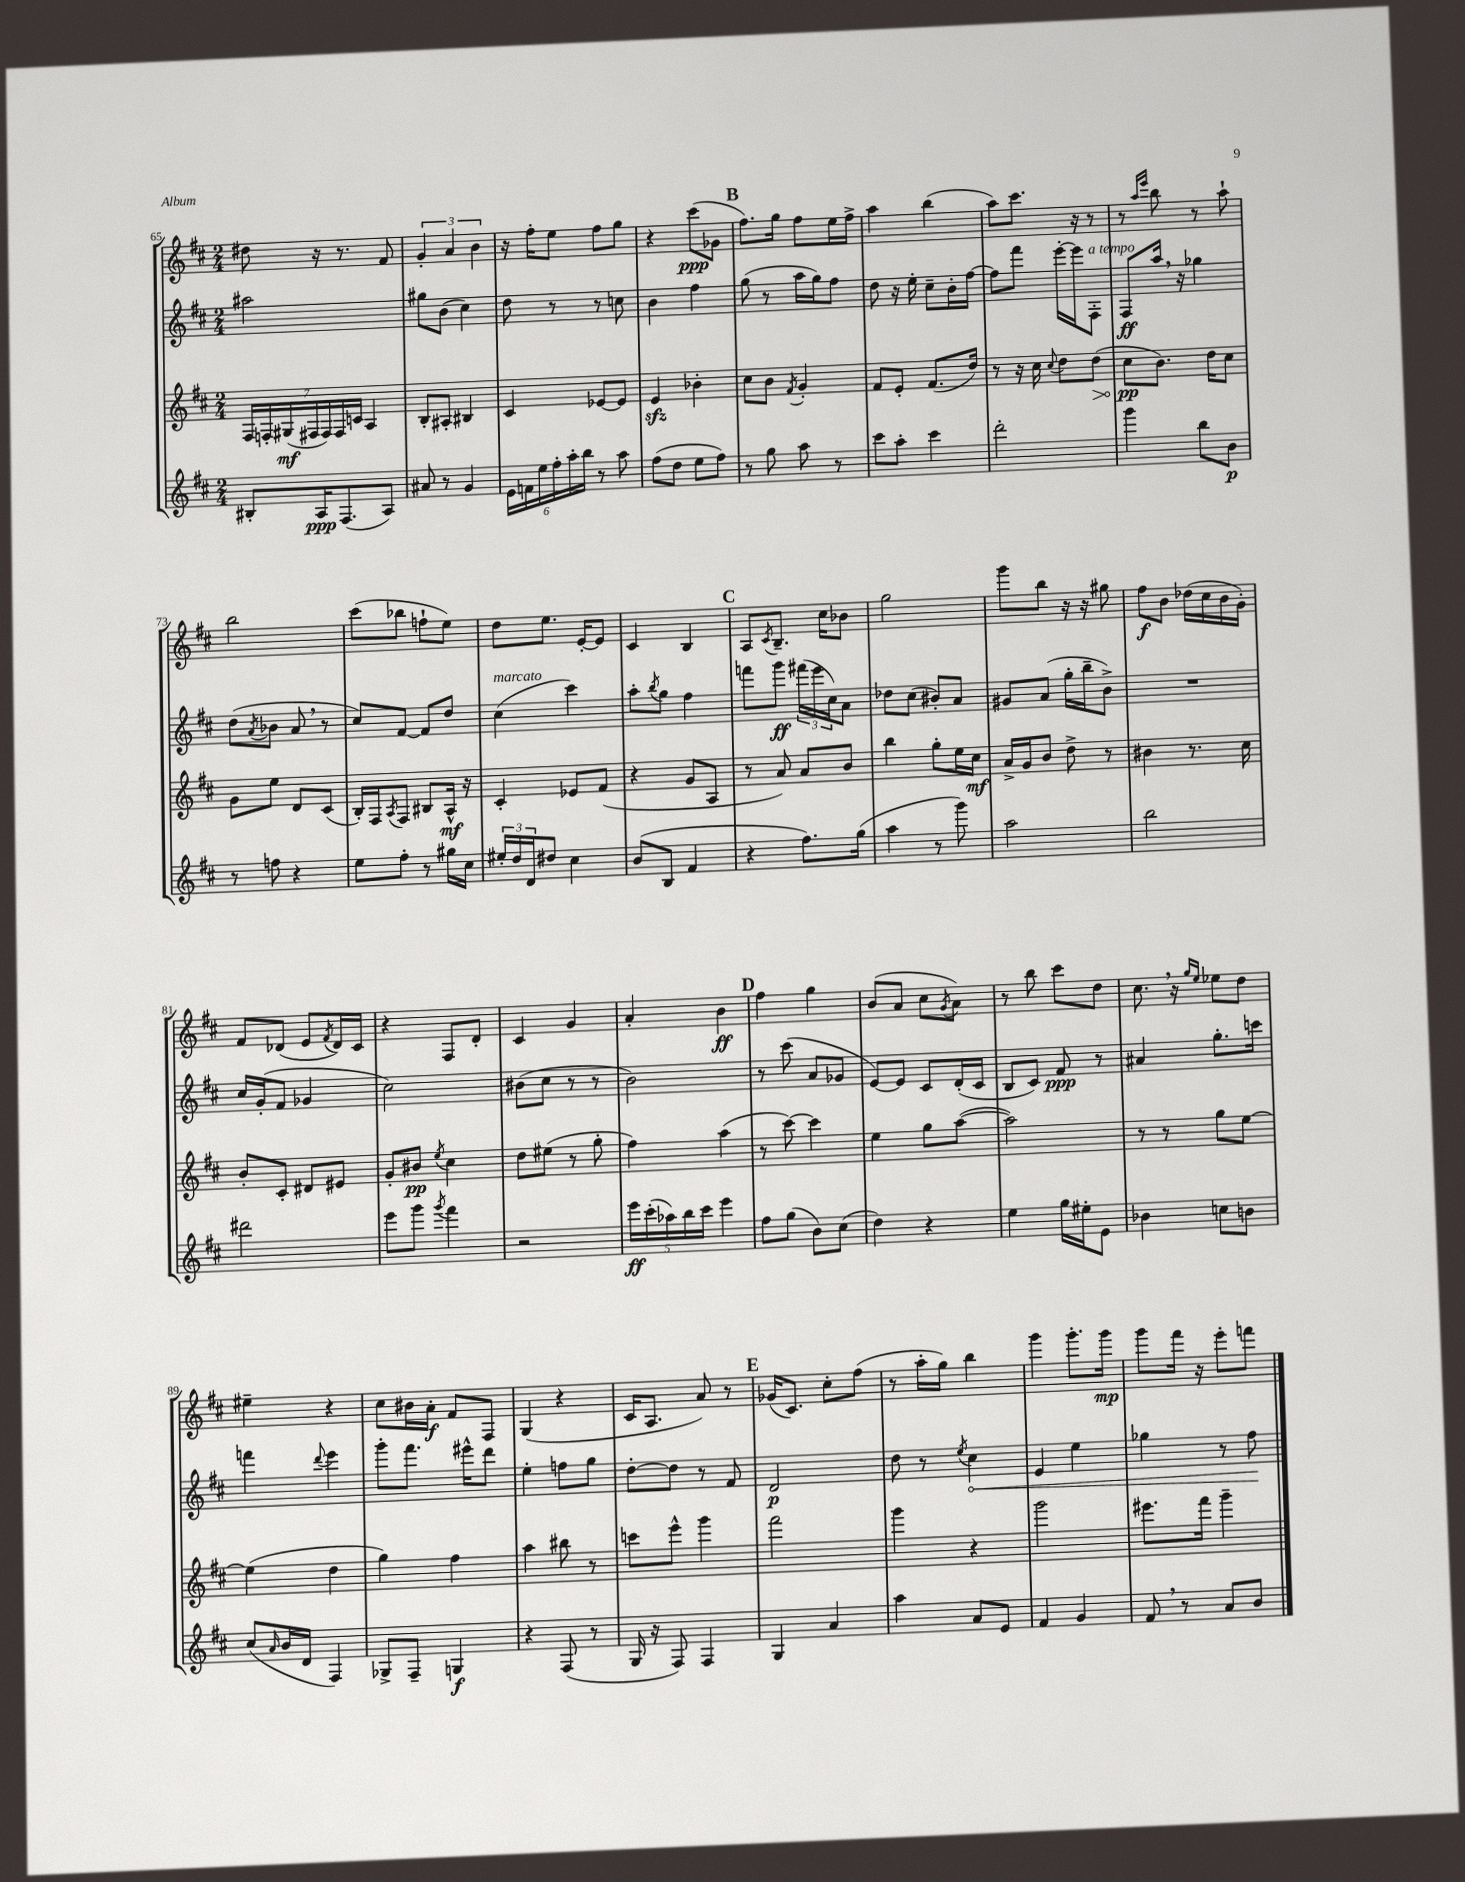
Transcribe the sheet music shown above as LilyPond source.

<<
\new StaffGroup <<
\new Staff = "s0" {
    \clef treble \key d \major \numericTimeSignature \time 2/4
    dis''8 r16 r8. fis'8 |
    \tuplet 3/2 { g'4-. a'4 b'4 } |
    r16 fis''16-. e''8 fis''8 g''8 |
    r4 cis'''8\ppp( ges'8 |
    \mark \markup { \bold "B" } fis''8.) g''16 fis''8 e''16 fis''16-> |
    a''4 b''4( |
    a''8) cis'''8. r16 r8 |
    r8 \grace { a''16 e'''16 } b''8 r8 a''8-! |
    b''2 |
    cis'''8( bes''8 f''8-! e''8) |
    d''8 e''8. e'16~-. e'8 |
    cis'4 b4 |
    \mark \markup { \bold "C" } a8 \acciaccatura { cis'8 } b8.-- cis''16 bes'8 |
    g''2 |
    g'''8 b''8 r16 r16 gis''8 |
    fis''8\f b'8 des''16( cis''16 b'16 g'16-.) |
    fis'8 des'8( e'8 \acciaccatura { fis'8 } des'16) cis'16 |
    r4 fis8 d'8-. |
    cis'4 g'4 |
    a'4-. b'4\ff |
    \mark \markup { \bold "D" } fis''4 g''4 |
    b'8( a'8 cis''8 \acciaccatura { g'8 } a'8) |
    r8 b''8 cis'''8 d''8 |
    cis''8. \breathe r16 \grace { g''16 e''16 } ees''8 d''8 |
    eis''4-- r4 |
    cis''8 bis'16 a'16-.\f fis'8 fis8 |
    g4( r4 |
    cis'16 a8. a'8) r8 |
    \mark \markup { \bold "E" } ges'16( cis'8.) cis''8-. fis''8( |
    r8 a''16-. g''16) b''4 |
    g'''4 g'''8.-. g'''16\mp |
    g'''8 fis'''16 r16 e'''8-. f'''8 \bar "|." |
}
\new Staff = "s1" {
    \clef treble \key d \major \numericTimeSignature \time 2/4
    ais''2 |
    gis''8 b'8( cis''4) |
    d''8 r8 r8 c''8 |
    b'4 fis''4 |
    \mark \markup { \bold "B" } g''8( r8 a''16 g''16) fis''8 |
    d''8 r16 e''16-. cis''8-- b'16-. fis''16~ |
    fis''8 fis'''8 e'''16~-. e'''16 fis8-.^\markup { \italic "a tempo" } |
    fis8\ff a''16 \breathe r16 ges''4 |
    d''8( \acciaccatura { a'8 } bes'8 a'8 \breathe r8 |
    cis''8) fis'8~ fis'8 d''8 |
    cis''4^\markup { \italic "marcato" }( cis'''4) |
    a''8-. \acciaccatura { b''8 } g''8 fis''4 |
    \mark \markup { \bold "C" } f'''8 g'''8\ff \tuplet 3/2 { fis'''16( e'''16 cis''16) } a'8 |
    des''8 cis''8( bis'8-.) a'8 |
    gis'8 a'8( g''16-. b''16-- b'8->) |
    R2 |
    cis''16 g'16-.( fis'8 ges'4 |
    cis''2) |
    bis'8( cis''8 r8 r8 |
    b'2) |
    \mark \markup { \bold "D" } r8 cis'''8( a'8 ges'8 |
    e'8~) e'8 cis'8 d'16-.( cis'16 |
    b8 cis'8) fis'8\ppp r8 |
    ais'4 g''8.-. c'''16 |
    f'''4 \appoggiatura { d'''8 } e'''4 |
    g'''8-. fis'''8. eis'''16-^ d'''8 |
    e''4-. f''8 g''8 |
    d''8~-. d''8 r8 fis'8 |
    \mark \markup { \bold "E" } d'2\p |
    d''8 r8 \acciaccatura { e''8 } \once \override Hairpin.circled-tip = ##t cis''4\< |
    e'4 e''4 |
    ges''4 r8 fis''8\! \bar "|." |
}
\new Staff = "s2" {
    \clef treble \key d \major \numericTimeSignature \time 2/4
    \tuplet 7/4 { fis16 f16-. gis16\mf( fis16 fis16) fis16 c'16 } a4 |
    b8-. ais8-. bis4 |
    cis'4 ees'8~ ees'8 |
    e'4\sfz bes'4-. |
    \mark \markup { \bold "B" } cis''8 b'8 \acciaccatura { fis'8 } g'4-. |
    fis'8 e'8-. fis'8.( d''16) |
    r8 r16 cis''16 \appoggiatura { cis''8 } d''8 \once \override Hairpin.circled-tip = ##t d''8\>( |
    cis''8\pp\! b'8.) d''16 cis''8 |
    g'8 e''8 d'8 cis'8( |
    b16-.) fis16 \acciaccatura { a8 } fis8 bis8 a16-^\mf r16 |
    cis'4-. ees'8 fis'8( |
    r4 g'8 a8 |
    \mark \markup { \bold "C" } r8 a'8) a'8 b'8 |
    b''4 g''8-. e''16 cis''16\mf |
    a'16-> g'16 b'8 d''8-> r8 |
    bis'4 r8. cis''16 |
    b'8-. cis'8-. dis'8 eis'8 |
    g'8-. bis'8\pp \acciaccatura { e''8 } cis''4 |
    d''8 eis''8( r8 g''8-. |
    fis''4) a''4( |
    \mark \markup { \bold "D" } r8 cis'''8~) cis'''4 |
    e''4 g''8 a''8~( |
    a''2) |
    r8 r8 g''8 e''8~ |
    e''4( d''4 |
    g''4) fis''4 |
    a''4 bis''8 r8 |
    c'''8 e'''8-^ g'''4 |
    \mark \markup { \bold "E" } fis'''2 |
    g'''4 r4 |
    g'''2 |
    eis'''8. fis'''16 g'''4-- \bar "|." |
}
\new Staff = "s3" {
    \clef treble \key d \major \numericTimeSignature \time 2/4
    bis8-. a16\ppp fis8.( a8) |
    ais'8 r8 g'4 |
    \tuplet 6/4 { e'16 f'16 e''16 fis''16-. a''16-. b''16 } r8 a''8 |
    fis''8( d''8 e''8 fis''8) |
    \mark \markup { \bold "B" } r8 g''8 a''8 r8 |
    cis'''8 a''8-. cis'''4 |
    d'''2-. |
    g'''4 b''8 b'8\p |
    r8 f''8 r4 |
    e''8 fis''8-. r8 gis''16 cis''16 |
    \tuplet 3/2 { eis''16-. d''16 d'16 } dis''8 cis''4 |
    b'8( b8 fis'4 |
    \mark \markup { \bold "C" } r4 fis''8.) g''16( |
    a''4 r8 g'''8) |
    a''2 |
    b''2 |
    dis'''2 |
    e'''8 g'''8 \acciaccatura { g'''8 } fis'''4 |
    r2 |
    \tuplet 5/4 { e'''16\ff cis'''16-.( aes''16) b''16 cis'''16 } e'''4 |
    \mark \markup { \bold "D" } fis''8 g''8( b'8) cis''8( |
    d''4) r4 |
    e''4 g''16 eis''16-. e'8 |
    bes'4 c''8 b'8 |
    cis''8( \grace { a'16 } b'16 d'16 fis4) |
    ges8-> fis8-- g4\f |
    r4 fis8( r8 |
    g16 r16 fis8) fis4 |
    \mark \markup { \bold "E" } g4 a'4 |
    a''4 a'8 e'8 |
    fis'4 g'4 |
    fis'8 \breathe r8 a'8 b'8 \bar "|." |
}
>>
>>
\layout { \context { \Score currentBarNumber = #65 } }
